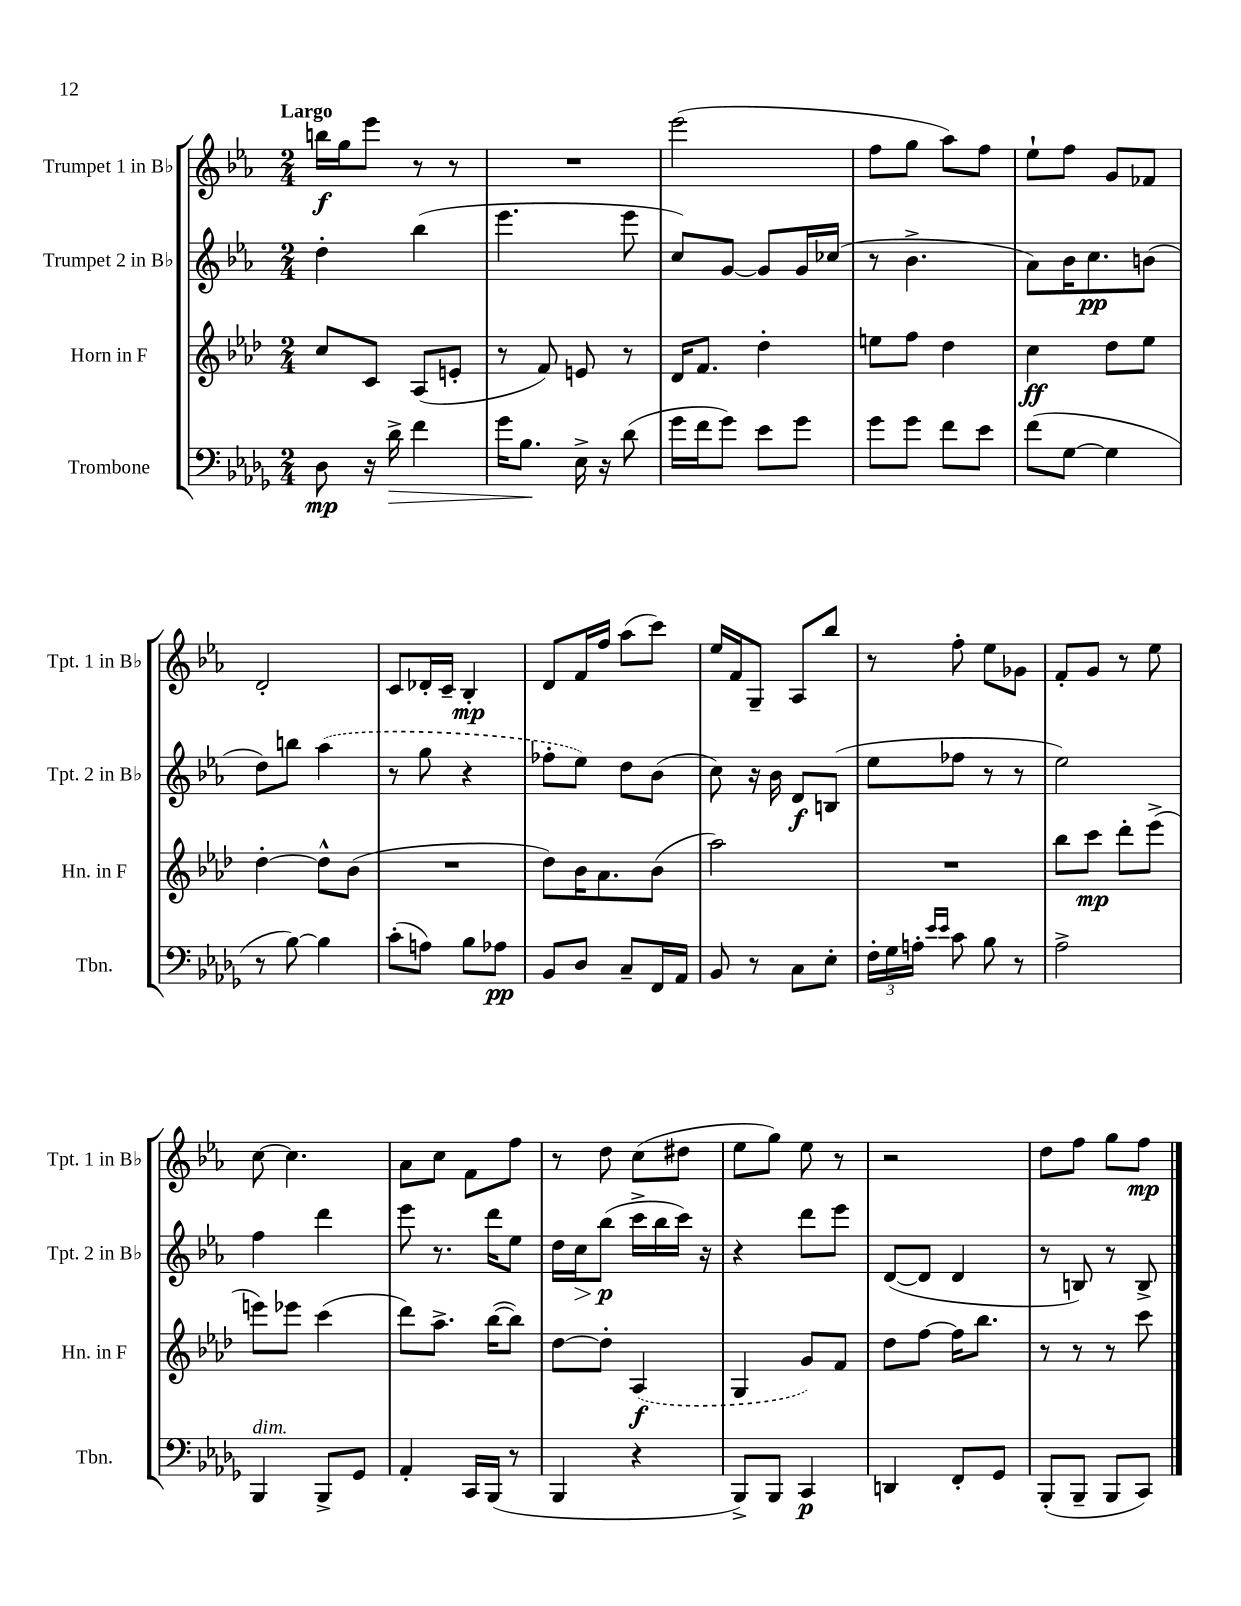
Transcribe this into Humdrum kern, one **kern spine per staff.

**kern	**kern	**kern	**kern
*staff4	*staff3	*staff2	*staff1
*clefF4	*clefG2	*clefG2	*clefG2
*k[b-e-a-d-g-]	*k[b-e-a-d-]	*k[b-e-a-]	*k[b-e-a-]
*M2/4	*M2/4	*M2/4	*M2/4
8D-\	8cc/L	4dd'\	16bb\LL
.	.	.	16gg\J
16r	8c/J	.	8eee-\J
16d-^\	.	.	.
4f\	(8A-/L	(4bb-\	8r
.	8e'/J	.	8r
=	=	=	=
16g-\LK	8r	4.eee-\	2r
8.B-\J	.	.	.
.	8f/)	.	.
16E-^\	8e/	.	.
16r	.	.	.
(8d-\	8r	8eee-\	.
=	=	=	=
16g-\LL	16d-/LK	8cc/L)	(2eee-\
16f\J	8.f/J	.	.
8g-\J)	.	[8g/J	.
8e-\L	4dd-'\	8g/]L	.
8g-\J	.	16g/L	.
.	.	(16cc-/JJ	.
=	=	=	=
8g-\L	8ee\L	8r	8ff\L
8g-\J	8ff\J	4.b-^\	8gg\J
8f\L	4dd-\	.	8aa-\L)
8e-\J	.	.	8ff\J
=	=	=	=
(8f\L	4cc\	8a-\L)	8ee-`\L
[8G-\J	.	16b-\K	8ff\J
.	.	8.cc\	.
4G-\]	8dd-\L	.	8g/L
.	8ee-\J	(8b\J	8f-/J
=	=	=	=
8r	[4dd-'\	8dd\L)	2d'/
[8B-\)	.	8bb\J	.
4B-\]	8dd-^^\]L	(4aa-\	.
.	(8b-\J	.	.
=	=	=	=
(8c'\L	2r	8r	8c/L
8A\J)	.	8gg\	16d-'/L
.	.	.	16c~/JJ
8B-\L	.	4r	4B-'/
8A-\J	.	.	.
=	=	=	=
8BB-/L	8dd-\L)	8ff-'\L	8d/L
8D-/J	16b-\K	8ee-\J)	16f/L
.	8.a-\	.	16ff/JJ
8C~/L	.	8dd\L	(8aa-\L
16FF/L	(8b-\J	(8b-\J	8ccc\J)
16AA-/JJ	.	.	.
=	=	=	=
8BB-/	2aa-\)	8cc\)	16ee-/LL
.	.	.	16f/J
8r	.	16r	8G~/J
.	.	16b-\	.
8C\L	.	8d/L	8A-/L
8E-'\J	.	(8B/J	8bb-/J
=	=	=	=
24F'\LL	2r	8ee-\L	8r
24G-\	.	.	.
24A'\JJ	.	.	.
16qqe-/LL	.	.	.
16qqe-/JJ	.	.	.
8c\	.	8ff-\J	8ff'\
8B-\	.	8r	8ee-\L
8r	.	8r	8g-\J
=	=	=	=
2A-^\	8bb-\L	2ee-\)	8f'/L
.	8ccc\J	.	8g/J
.	8ddd-'\L	.	8r
.	(8eee-^\J	.	8ee-\
=	=	=	=
4BBB-/	8eee\L)	4ff\	[8cc\
.	8eee-\J	.	4.cc\]
8BBB-^/L	(4ccc\	4ddd\	.
8GG-/J	.	.	.
=	=	=	=
4AA-'/	8ddd-\L)	8eee-\	8a-\L
.	8.aa-^\J	8.r	8cc\J
16CC/LL	.	.	8f\L
(16BBB-/JJ	([16bb-\LK	16ddd\LK	.
8r	8bb-\]J)	8ee-\J	8ff\J
=	=	=	=
4BBB-/	[8dd-\L	16dd\LL	8r
.	.	16cc\J	.
.	8dd-'\]J	(8bb-\J	8dd\
4r	(4A-/	16ccc^\LL	(8cc\L
.	.	16bb-\	.
.	.	16ccc\JJ)	8dd#\J
.	.	16r	.
=	=	=	=
8BBB-^/L)	4G/	4r	8ee-\L
8BBB-/J	.	.	8gg\J)
4CC/	8g/L)	8ddd\L	8ee-\
.	8f/J	8eee-\J	8r
=	=	=	=
4DD/	8dd-\L	([8d/L	2r
.	[8ff\J	8d/]J	.
8FF'/L	16ff\]LK	4d/	.
.	8.bb-\J	.	.
8GG-/J	.	.	.
=	=	=	=
(8BBB-'/L	8r	8r	8dd\L
8BBB-~/J	8r	8B/)	8ff\J
8BBB-/L	8r	8r	8gg\L
8CC/J)	8ccc\	8B^/	8ff\J
==	==	==	==
*-	*-	*-	*-
